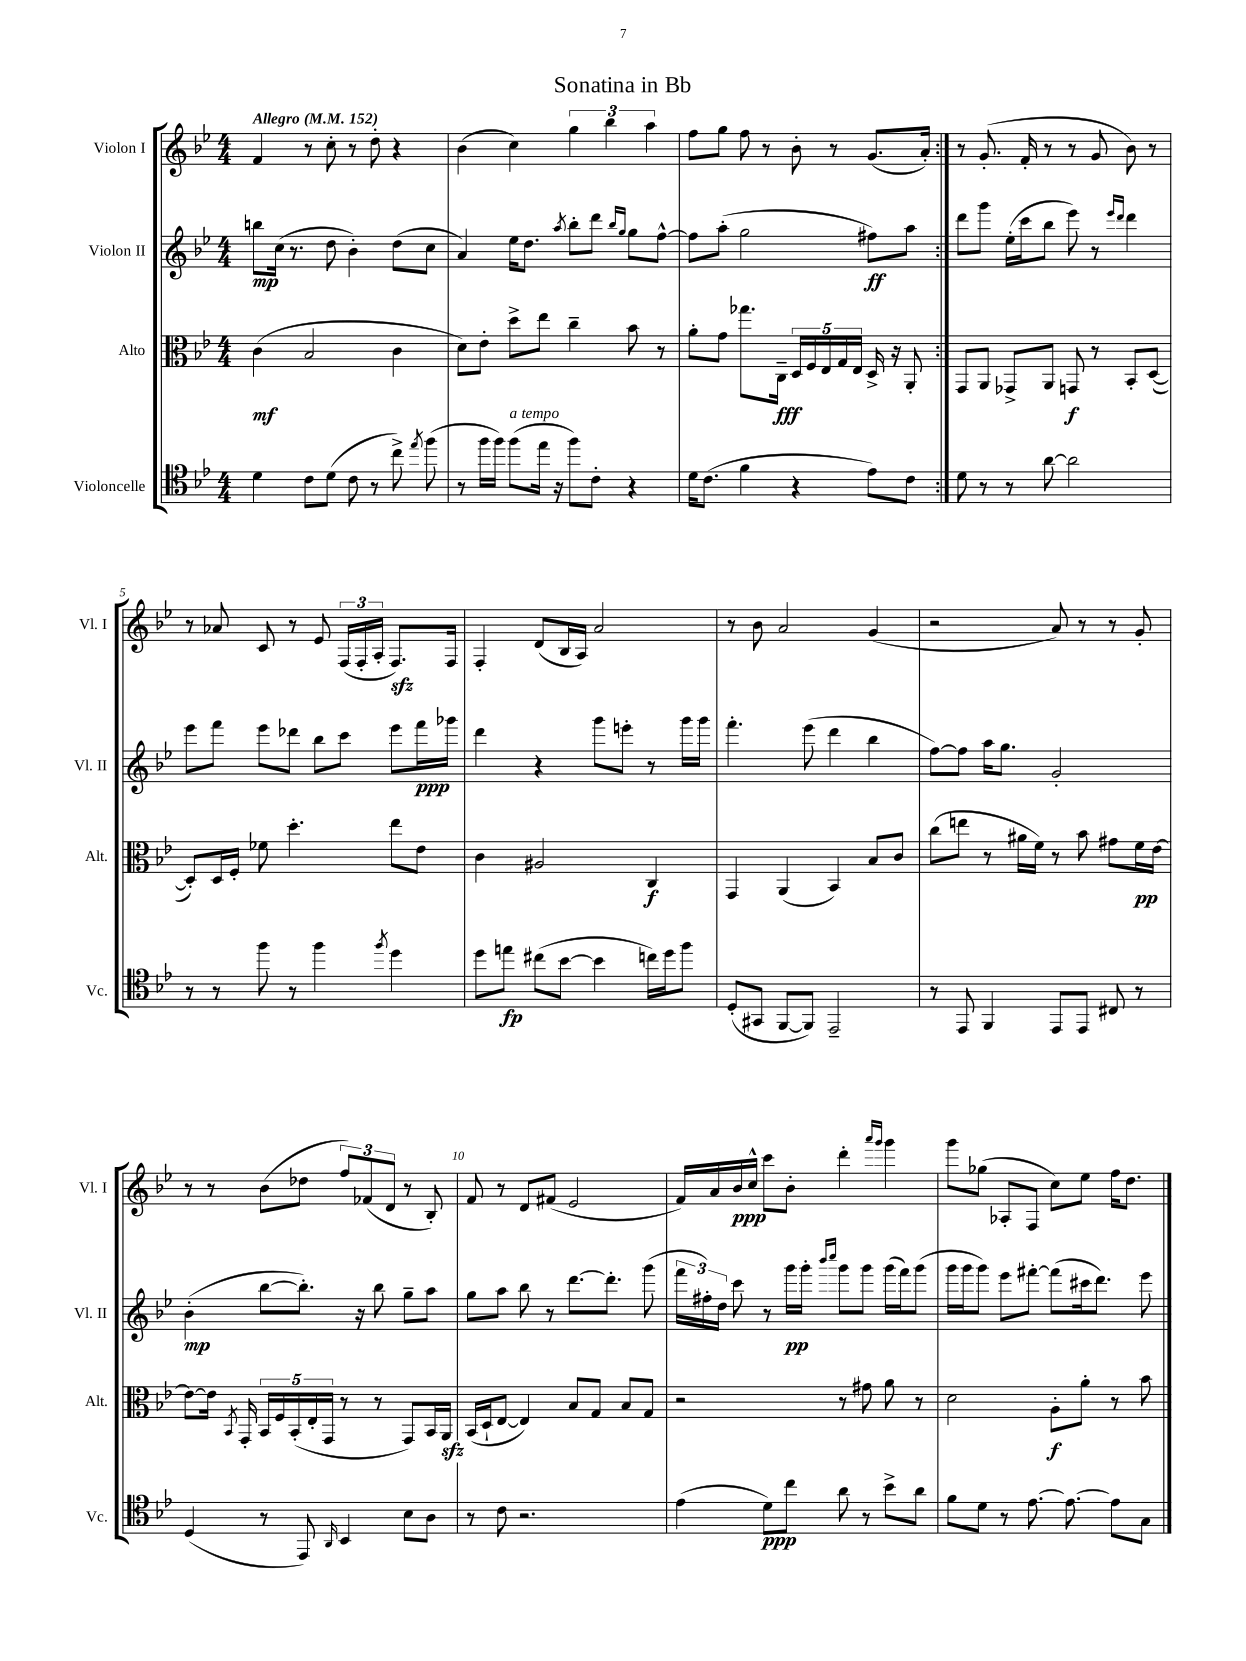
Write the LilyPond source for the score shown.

\header { title = "Sonatina in Bb" }
<<
\new StaffGroup <<
\new Staff = "s0" \with { instrumentName = "Violon I" shortInstrumentName = "Vl. I" } {
    \clef treble \key bes \major \numericTimeSignature \time 4/4 \tempo "Allegro" 4 = 152
    \autoBeamOff \repeat volta 2 { f'4 r8 c''8-. r8 d''8-. r4 |
    bes'4( c''4) \tuplet 3/2 { g''4 bes''4 a''4 } |
    f''8[ g''8] f''8 r8 bes'8-. r8 g'8.[( a'16]-.) | }
    r8 g'8.-.( f'16-. r8 r8 g'8 bes'8) r8 |
    r8 aes'8 c'8 r8 ees'8 \tuplet 3/2 { f16[( f16-. a16]-. } f8.[\sfz) f16] |
    f4-. d'8[( bes16 a16]) a'2 |
    r8 bes'8 a'2 g'4( |
    r2 a'8) r8 r8 g'8-. |
    r8 r8 bes'8[( des''8] \tuplet 3/2 { f''8[) fes'8( d'8] } r8 bes8-.) |
    f'8 r8 d'8[ fis'8]( ees'2 |
    f'16[) a'16 bes'16\ppp c''16]-^ c'''8[ bes'8]-. d'''4-. \grace { a'''16[ g'''16] } g'''4 |
    g'''8[ ges''8]( aes8[-. f8] c''8[) ees''8] f''16[ d''8.] \bar "|." |
}
\new Staff = "s1" \with { instrumentName = "Violon II" shortInstrumentName = "Vl. II" } {
    \clef treble \key bes \major \numericTimeSignature \time 4/4
    \autoBeamOff \repeat volta 2 { b''8[\mp c''16]( r8. d''8 bes'4-.) d''8[( c''8] |
    a'4) ees''16[ d''8.] \acciaccatura { a''8 } bes''8[-. d'''8] \grace { bes''16[ g''16] } g''8[ f''8]~-^ |
    f''8[ a''8]-.( g''2 fis''8[\ff) a''8] | }
    d'''8[ g'''8] ees''16[-.( c'''16 bes''8] ees'''8) r8 \grace { ees'''16[ d'''16] } d'''4 |
    ees'''8[ f'''8] ees'''8[ des'''8] bes''8[ c'''8] ees'''8[ f'''16\ppp ges'''16] |
    d'''4 r4 g'''8[ e'''8]-. r8 g'''16[ g'''16] |
    f'''4.-. ees'''8( d'''4 bes''4 |
    f''8[~) f''8] a''16[ g''8.] g'2-. |
    bes'4-.\mp( bes''8[~ bes''8.]-.) r16 bes''8 g''8[-- a''8] |
    g''8[ a''8] bes''8 r8 d'''8.[~ d'''8.]-. g'''8( |
    \tuplet 3/2 { f'''16[ fis''16-.) d''16] } c'''8 r8 g'''16[\pp g'''16]-. \grace { bes'''16[ c''''16] } g'''8[ g'''8] g'''16[( f'''16) g'''8]( |
    g'''16[ g'''16 g'''8]) ees'''8[ fis'''8]~-. fis'''8[( cis'''16 d'''8.]) ees'''8 \bar "|." |
}
\new Staff = "s2" \with { instrumentName = "Alto" shortInstrumentName = "Alt." } {
    \clef alto \key bes \major \numericTimeSignature \time 4/4
    \autoBeamOff \repeat volta 2 { c'4\mf( bes2 c'4 |
    d'8[) ees'8]-. d''8[-> ees''8] c''4-- bes'8 r8 |
    a'8[-. g'8] ges''8.[ c16]--\fff \tuplet 5/4 { d16[ f16 ees16 g16 ees16] } d16-> r16 a,8-. | }
    g,8[ a,8] ges,8[-> a,8] g,8\f r8 bes,8[-. d8]~( |
    d8[-.) d16 f16]-. fes'8 d''4.-. ees''8[ ees'8] |
    c'4 ais2 c4\f |
    g,4 a,4( bes,4) bes8[ c'8] |
    c''8[( e''8] r8 ais'16[ f'16]) r8 bes'8 gis'8[ f'16\pp ees'16]~ |
    ees'8[~ ees'16] \acciaccatura { bes,8 } g,16-. \tuplet 5/4 { bes,16[ f16 bes,16-.( ees16-. g,16] } r8 r8 g,8[) bes,16 a,16]\sfz |
    bes,16[( d16-! ees8]~ ees4) bes8[ g8] bes8[ g8] |
    r2 r8 gis'8 a'8 r8 |
    d'2 a8[-.\f a'8]-. r8 bes'8 \bar "|." |
}
\new Staff = "s3" \with { instrumentName = "Violoncelle" shortInstrumentName = "Vc." } {
    \clef tenor \key bes \major \numericTimeSignature \time 4/4
    \autoBeamOff \repeat volta 2 { d'4 c'8[ d'8]( c'8 r8 c''8->) \acciaccatura { ees''8 } f''8( |
    r8 f''16[ f''16]) f''8[^\markup { \italic "a tempo" }( ees''16] r16 f''8[) c'8]-. r4 |
    d'16[ c'8.]( f'4 r4 ees'8[) c'8] | }
    d'8 r8 r8 a'8~ a'2 |
    r8 r8 f''8 r8 f''4 \acciaccatura { f''8 } d''4 |
    d''8[ e''8]\fp cis''8[( bes'8]~ bes'4 c''16[) d''16 f''8] |
    d8[-.( gis,8] f,8[~ f,8]) ees,2-- |
    r8 ees,8 f,4 ees,8[ ees,8] cis8 r8 |
    d4( r8 ees,8) \grace { a,16 } bes,4 bes8[ a8] |
    r8 c'8 r2. |
    ees'4( d'8[\ppp) c''8] a'8 r8 bes'8[-> a'8] |
    f'8[ d'8] r8 ees'8.~ ees'8.~ ees'8[ g8] \bar "|." |
}
>>
>>
\layout { \context { \Score \override BarNumber.break-visibility = ##(#f #t #t) barNumberVisibility = #(every-nth-bar-number-visible 5) } }
